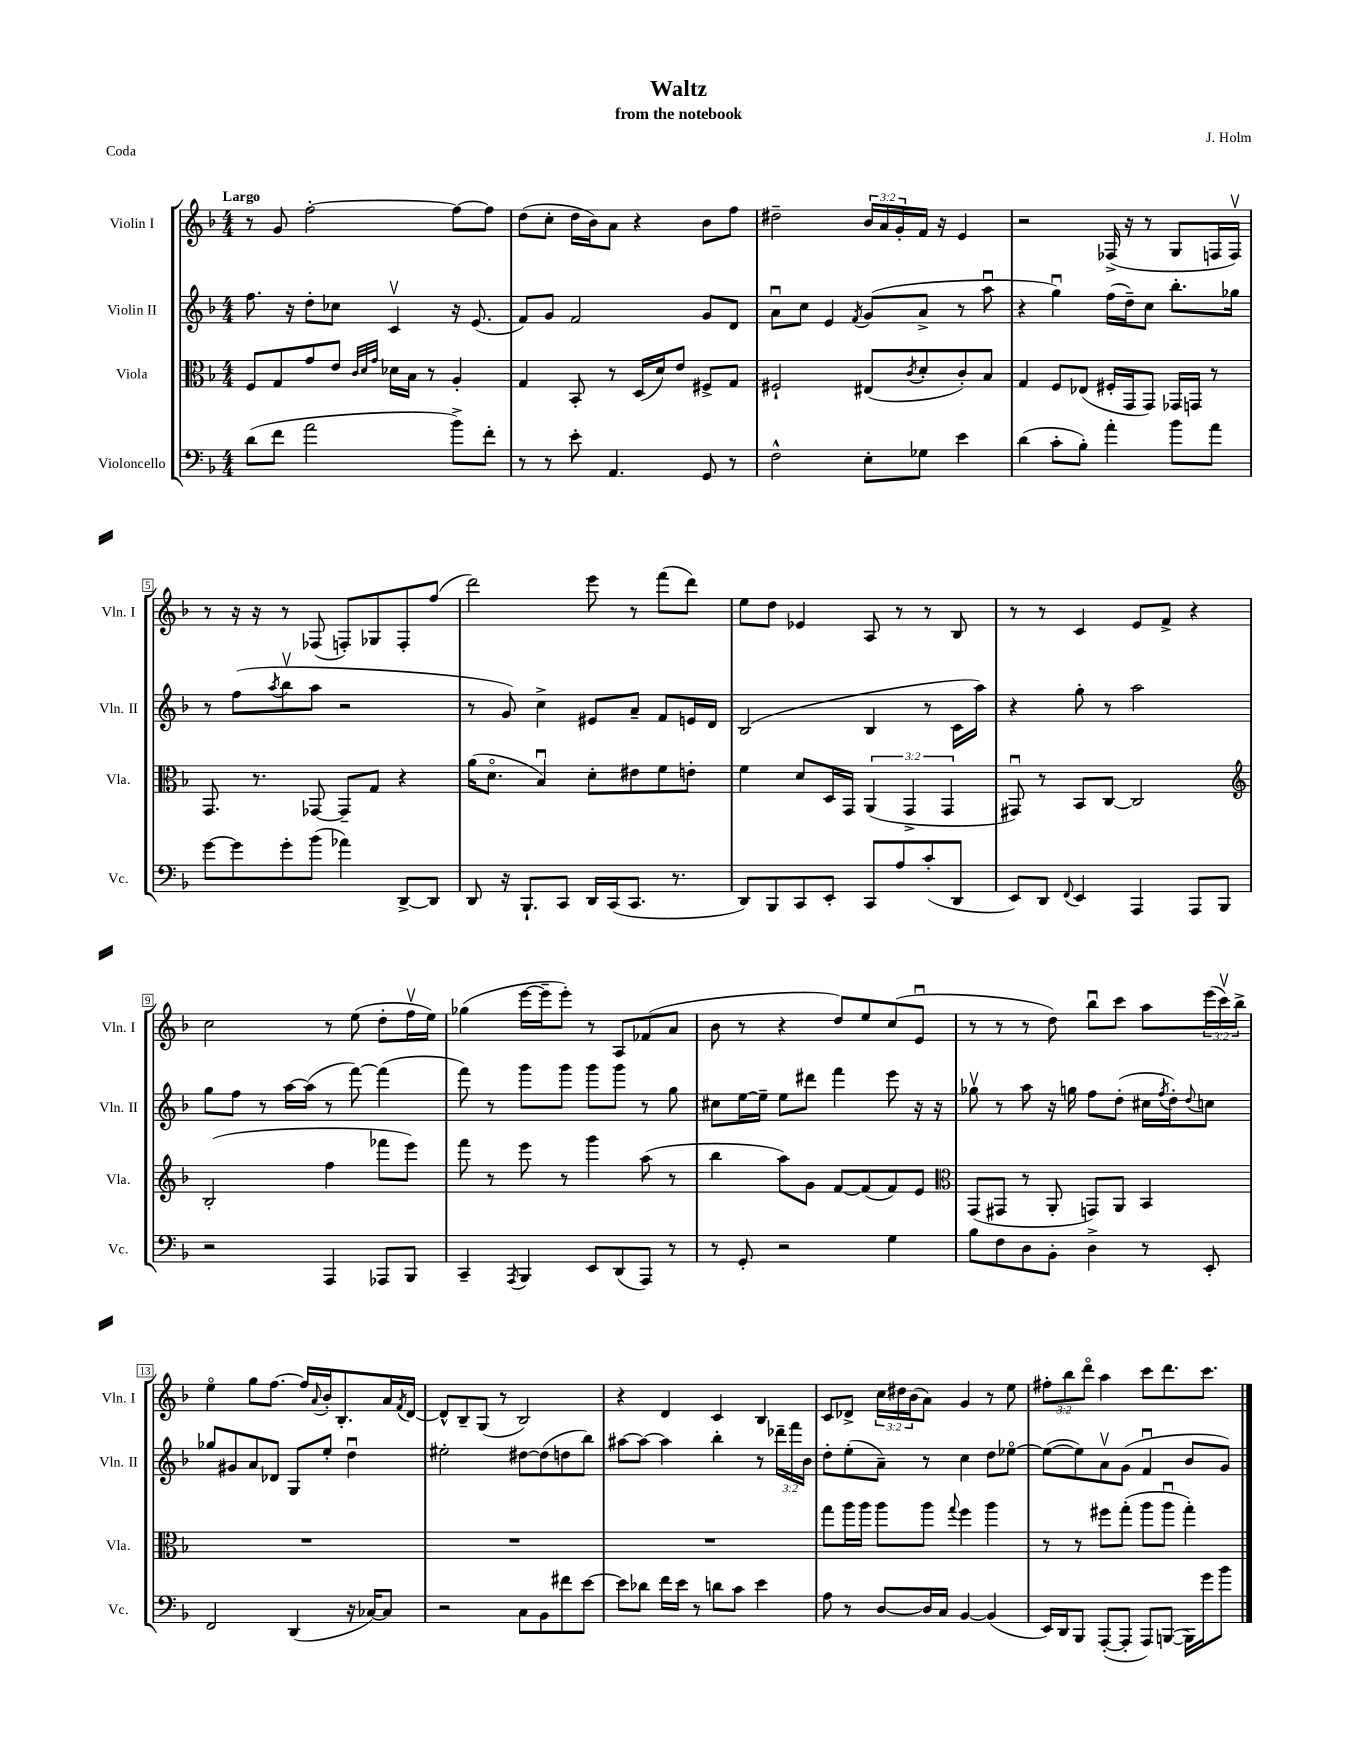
\header { title = "Waltz" composer = "J. Holm" subtitle = "from the notebook" piece = "Coda" }
<<
\new StaffGroup <<
\new Staff = "s0" \with { instrumentName = "Violin I" shortInstrumentName = "Vln. I" } {
    \clef treble \key f \major \numericTimeSignature \time 4/4 \override Staff.TupletNumber.text = #tuplet-number::calc-fraction-text \tempo "Largo"
    r8 g'8 f''2~-. f''8~ f''8 |
    d''8( c''8-. d''16 bes'16) a'8 r4 bes'8 f''8 |
    dis''2-- \tuplet 3/2 { bes'16 a'16 g'16-. } f'16 r16 e'4 |
    r2 fes16->( r16 r8 g8 f16 f16\upbow) |
    r8 r16 r16 r8 fes8( f8-.) ges8 f8-. f''8( |
    d'''2) e'''8 r8 f'''8( d'''8) |
    e''8 d''8 ees'4 a8 r8 r8 bes8 |
    r8 r8 c'4 e'8 f'8-> r4 |
    c''2 r8 e''8( d''8-. f''16\upbow e''16) |
    ges''4( e'''16~ e'''16-- e'''8-.) r8 a8 fes'8( a'8 |
    bes'8 r8 r4 d''8) e''8 c''8( e'8\downbow |
    r8 r8 r8 d''8) bes''8\downbow c'''8 a''8 \tuplet 3/2 { e'''16( c'''16\upbow) bes''16-> } |
    e''4\flageolet g''8 f''8.~ f''16 \appoggiatura { a'8 } bes'16-. bes8.-. a'16 \acciaccatura { f'8 } d'16~ |
    d'8-^ bes8-- g8( r8 bes2) |
    r4 d'4 c'4 bes4 |
    c'8 des'8-> \tuplet 3/2 { c''16 dis''16 bes'16( } a'8) g'4 r8 e''8 |
    \tuplet 3/2 { fis''8-. bes''8 d'''8\flageolet } a''4 c'''8 d'''8. c'''8. \bar "|." |
}
\new Staff = "s1" \with { instrumentName = "Violin II" shortInstrumentName = "Vln. II" } {
    \clef treble \key f \major \numericTimeSignature \time 4/4 \override Staff.TupletNumber.text = #tuplet-number::calc-fraction-text
    f''8. r16 d''8-. ces''8 c'4\upbow r16 e'8.( |
    f'8) g'8 f'2 g'8 d'8 |
    a'8\downbow c''8 e'4 \acciaccatura { f'8 } g'8( a'8-> r8 a''8\downbow |
    r4 g''4\downbow) f''16( d''16--) c''8 bes''8.-. ges''16 |
    r8 f''8( \acciaccatura { a''8 } bes''8\upbow a''8 r2 |
    r8 g'8) c''4-> eis'8 a'8-- f'8 e'16 d'16 |
    bes2( bes4 r8 c'16 a''16) |
    r4 g''8-. r8 a''2 |
    g''8 f''8 r8 a''16~ a''16( r8 f'''8~) f'''4( |
    f'''8) r8 g'''8 g'''8 g'''8 g'''8 r8 g''8 |
    cis''8 e''16~ e''16-- e''8 dis'''8 f'''4 e'''8 r16 r16 |
    ges''8\upbow r8 a''8 r16 g''16 f''8 d''8-.( cis''16 \acciaccatura { f''8 } d''16-.) \appoggiatura { d''8 } c''8 |
    ges''8 gis'8 a'8 des'8 g8 e''8-. d''4\downbow |
    eis''2-. dis''8~ dis''8( d''8 bes''8) |
    ais''8~ ais''8~ ais''4 bes''4-. r8 \tuplet 3/2 { des'''16-- f'''16 bes'16 } |
    d''8-. e''8-.( a'8--) r8 c''4 d''8 ees''8~\flageolet |
    ees''8~( ees''8) a'8\upbow g'8( f'4\downbow bes'8 g'8) \bar "|." |
}
\new Staff = "s2" \with { instrumentName = "Viola" shortInstrumentName = "Vla." } {
    \clef alto \key f \major \numericTimeSignature \time 4/4 \override Staff.TupletNumber.text = #tuplet-number::calc-fraction-text
    f8 g8 g'8 e'8 \grace { c'32 d'32 g'32 } des'16 bes16 r8 a4-. |
    g4 bes,8-. r8 d16( d'16) e'8 fis8-> g8 |
    fis2-! eis8( \acciaccatura { c'8 } d'8-. c'8-.) bes8 |
    g4 f8 ees8( fis16-. g,16 g,8) ges,16 g,16 r8 |
    g,8. r8. ges,8~ ges,8-- g8 r4 |
    a'16( d'8.\flageolet bes4\downbow) d'8-. eis'8 f'8 e'8-. |
    f'4 d'8 d16 g,16 \tuplet 3/2 { a,4( g,4-> g,4 } |
    gis,8\downbow) r8 bes,8 c8~ c2 |
    \clef treble bes2-.( f''4 fes'''8 e'''8) |
    f'''8 r8 e'''8 r8 g'''4 a''8( r8 |
    bes''4 a''8) g'8 f'8~ f'8( f'8) e'8 |
    \clef alto g,8( gis,8 r8 a,8-. g,8) a,8 bes,4 |
    R1 |
    R1 |
    R1 |
    g''8 a''16 a''16 a''8 a''8 \appoggiatura { g''8 } f''4 a''4 |
    r8 r8 fis''8 g''8-.( a''8 a''8\downbow g''4-.) \bar "|." |
}
\new Staff = "s3" \with { instrumentName = "Violoncello" shortInstrumentName = "Vc." } {
    \clef bass \key f \major \numericTimeSignature \time 4/4
    d'8( f'8 a'2 bes'8->) f'8-. |
    r8 r8 e'8-. a,4. g,8 r8 |
    f2-^ e8-. ges8 e'4 |
    d'4( c'8-. bes8-.) a'4-. bes'8 a'8 |
    g'8~ g'8 g'8-. bes'8( aes'4) d,8~-> d,8 |
    d,8 r16 bes,,8.-! c,8 d,16 c,16( c,8. r8. |
    d,8) bes,,8 c,8 e,8-. c,8 a8 c'8-.( d,8 |
    e,8) d,8 \appoggiatura { f,8 } e,4 a,,4 a,,8 bes,,8 |
    r2 a,,4 aes,,8 bes,,8 |
    c,4-- \acciaccatura { a,,8 } bes,,4 e,8 d,8( a,,8) r8 |
    r8 g,8-. r2 g4 |
    bes8 f8 d8 bes,8-. d4-> r8 e,8-. |
    f,2 d,4( r16 ces16~) ces8 |
    r2 c8 bes,8 fis'8 e'8~ |
    e'8 des'8 f'16 e'16 r8 d'8 c'8 e'4 |
    a8 r8 d8~ d16 c16 bes,4~ bes,4( |
    e,16) d,16 bes,,8 a,,8~-.( a,,8-. a,,8) b,,8~( b,,16) g'16 bes'8 \bar "|." |
}
>>
>>
\layout { \context { \Score \override BarNumber.stencil = #(make-stencil-boxer 0.1 0.3 ly:text-interface::print) } }
